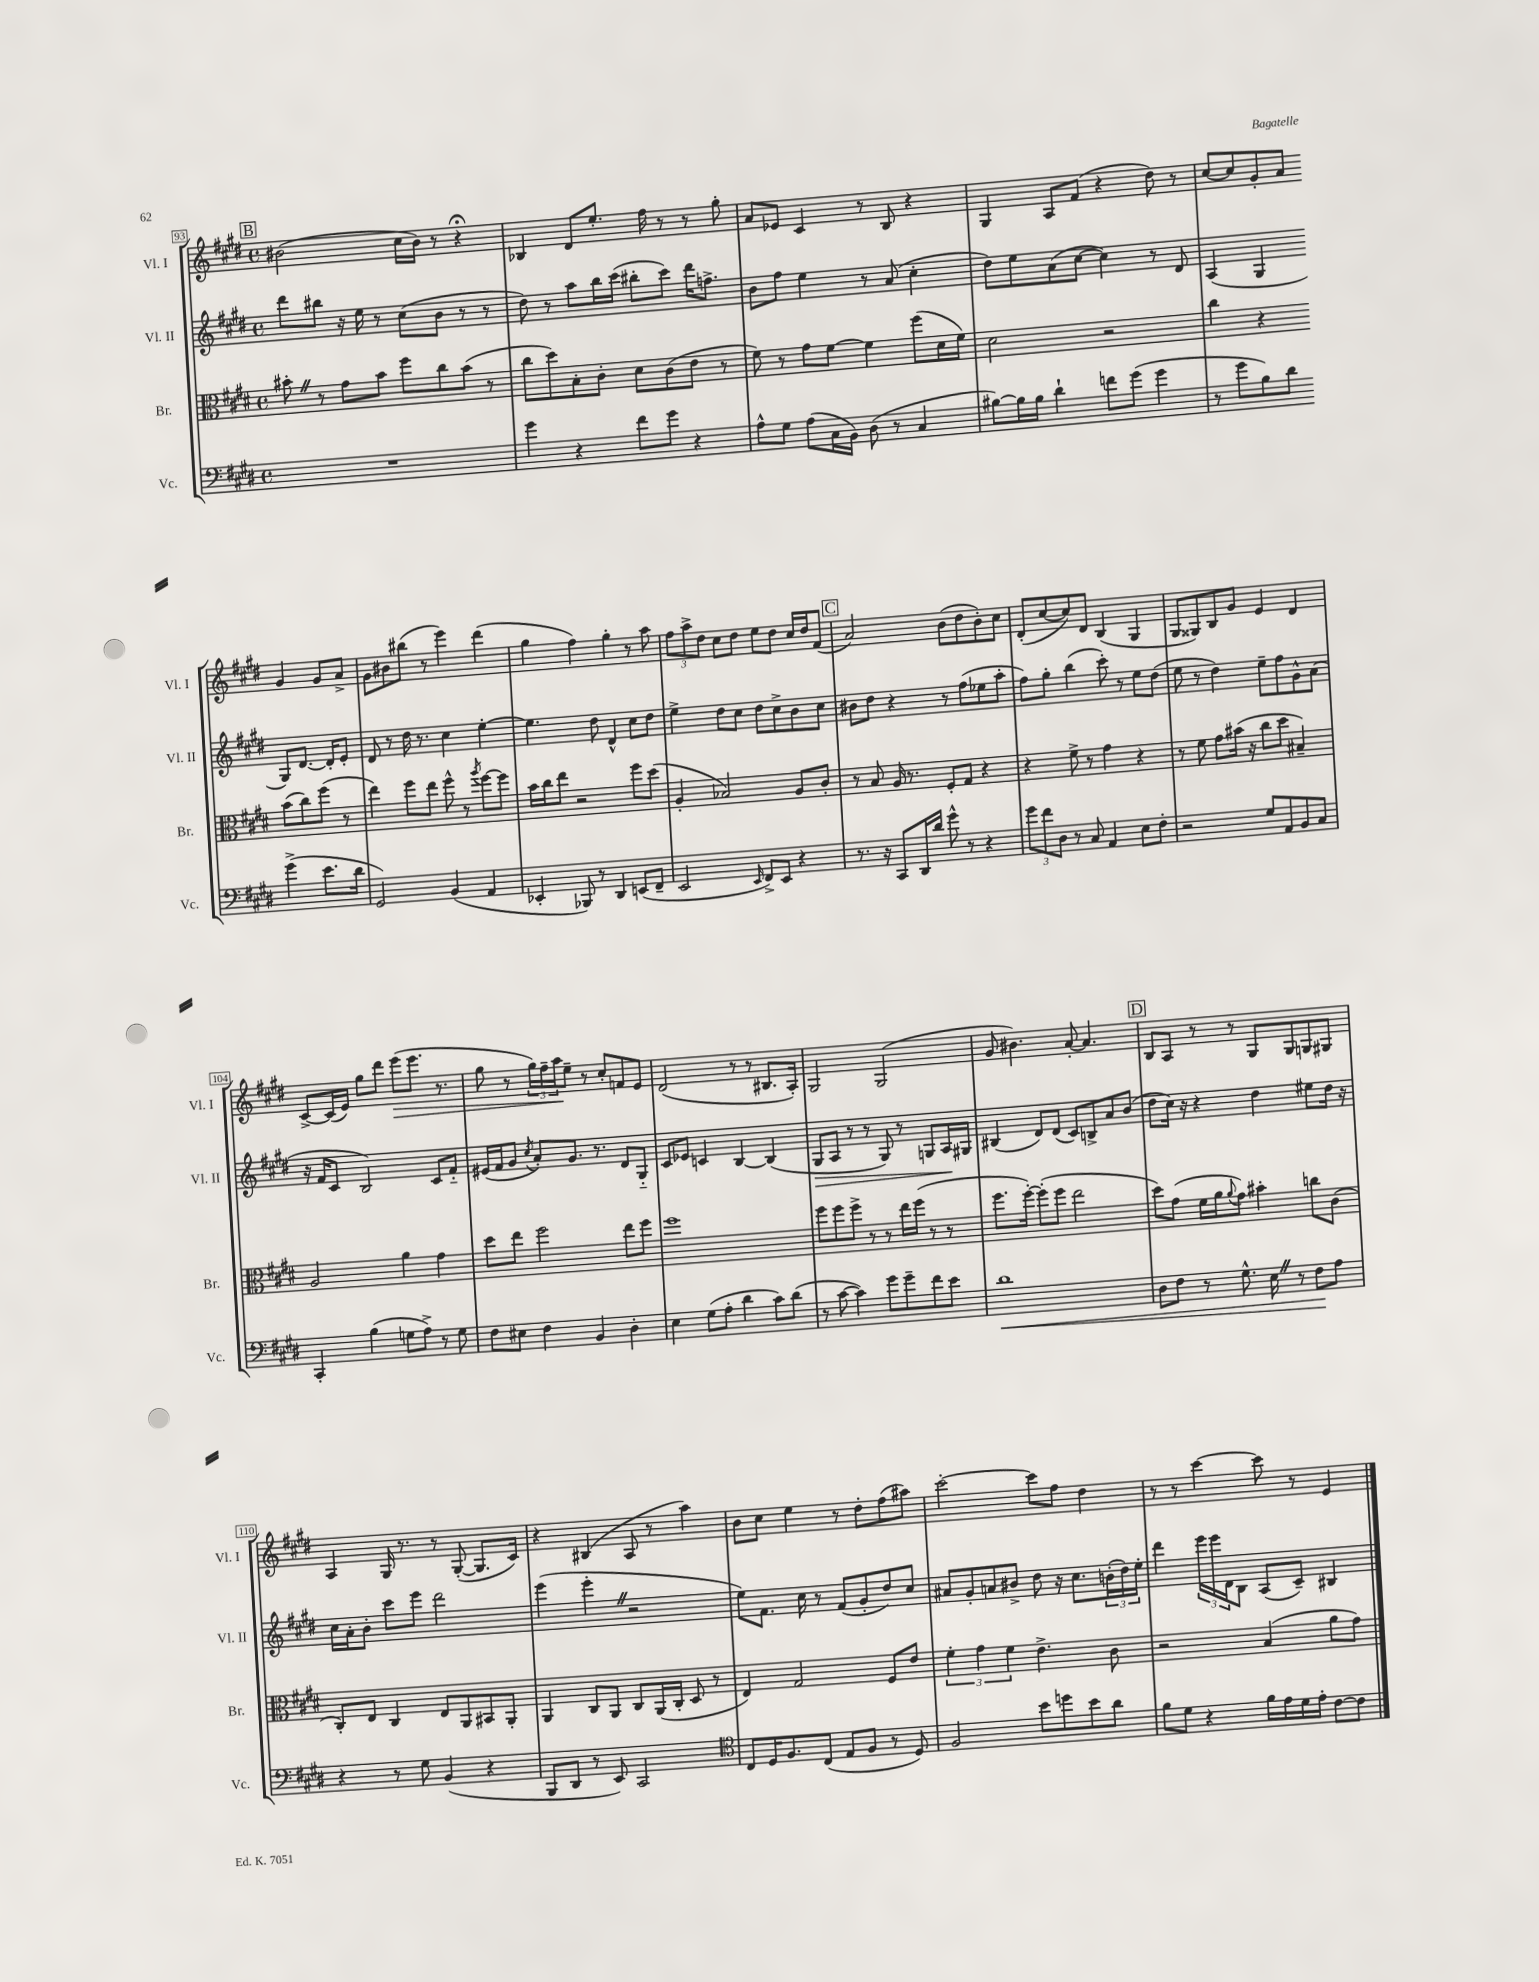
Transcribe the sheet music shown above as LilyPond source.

<<
\new StaffGroup <<
\new Staff = "s0" \with { instrumentName = "Vl. I" shortInstrumentName = "Vl. I" } {
    \clef treble \key e \major \defaultTimeSignature \time 4/4
    \mark \markup { \box "B" } bis'2( cis''16 bis'16) r8 r4\fermata |
    bes4 dis'8 e''8.-. fis''16 r8 r8 gis''8-. |
    a'8 ees'8 cis'4 r8 b8 r4 |
    gis4 a8 fis'8( r4 dis''8) r8 |
    cis''8~ cis''8 gis'8-. a'8 gis'4 gis'8 a'8-> |
    gis'8 bis'8 bis''8( r8 e'''4) dis'''4( |
    gis''4 fis''4) gis''4-. r8 a''8 |
    \tuplet 3/2 { fis''8 a''8-> dis''8 } cis''8 dis''8 e''8 dis''8 cis''16 dis''16 fis'8( |
    \mark \markup { \box "C" } a'2) b'8( dis''8 b'8-.) cis''8 |
    dis'8-.( cis''8~ cis''8) dis'8 b4( gis4 |
    gis8 gisis8) b8 gis'8 e'4 dis'4 |
    cis'8~-> cis'16( e'16) gis''8 dis'''8 e'''8\>( e'''8. r8. |
    gis''8 r8 \tuplet 3/2 { gis''16) fis''16-- a''16\! } e''8-- r8 cis''8-. f'8 e'8 |
    dis'2( r8 r8 bis8. a16-.) |
    gis2 gis2( |
    gis'8 bis'4.) a'8~-. a'4. |
    \mark \markup { \box "D" } b8 a8 r8 r8 gis8 gis8 g8 gis8 |
    a4 gis16 r8. r8 gis8~-.( gis8. cis'16) |
    r4 bis4( a8 r8 a''4) |
    b'8 cis''8 e''4 r8 dis''8-. fis''8( ais''8) |
    cis'''2~-. cis'''8 fis''8 dis''4 |
    r8 r8 cis'''4~ cis'''8 r8 e'4 \bar "|." |
}
\new Staff = "s1" \with { instrumentName = "Vl. II" shortInstrumentName = "Vl. II" } {
    \clef treble \key e \major \defaultTimeSignature \time 4/4
    \mark \markup { \box "B" } dis'''8 bis''8 r16 e''16 r8 cis''8( b'8 r8 r8 |
    dis''8) r8 a''8 b''16 cis'''16( bis''8-. cis'''8) dis'''16 f''8.-> |
    b'8 fis''8 e''4 r8 a'8( cis''4-. |
    dis''8) e''8 a'8( cis''8~ cis''4) r8 dis'8 |
    a4( gis4 gis8) dis'8.~ dis'16-. e'8-. |
    dis'8 r8 dis''16 r8. cis''4 e''4~-. |
    e''4. dis''8 dis'4-^ cis''8 dis''8 |
    e''4-> dis''8 cis''8 dis''8 cis''8-> b'8 cis''8 |
    \mark \markup { \box "C" } bis'8 dis''8 r4 r8 fis''8( ees''8 a''8-. |
    fis''8) gis''8-. b''4( cis'''8-.) r8 e''8 dis''8( |
    e''8 r8 dis''4) e''8-- fis''8 gis'8-^ a'8( |
    r16 fis'16 cis'8 b2) cis'8 fis'8-_ |
    eis'16( fis'16 gis'8 \acciaccatura { cis''8 } a'8-.) gis'8. r8. dis'8 gis8-_ |
    cis'8 ees'8 c'4 b4~ b4( |
    gis8\> a8 r8 r8 gis8) r8 g8 a16\! gis16 |
    bis4( dis'8) dis'8( cis'8) b8-> a'8 b'8( |
    \mark \markup { \box "D" } dis''8 cis''16) r16 r4 dis''4 eis''8 dis''16 r16 |
    cis''16 a'16-. b'8-. cis'''8 e'''8 dis'''2 |
    e'''4( e'''4-. \once \override BreathingSign.text = \markup { \musicglyph "scripts.caesura.straight" } \breathe r2 |
    e''8) fis'8. cis''16 r8 fis'8( gis'8-. dis''8) cis''8 |
    ais'8 gis'8-. a'8 bis'8-> dis''8 r16 cis''8. \tuplet 3/2 { b'16-.( dis''16) e''16-. } |
    dis'''4 \tuplet 3/2 { e'''16 e'''16 dis'16 } b8 a8( cis'8--) bis4 \bar "|." |
}
\new Staff = "s2" \with { instrumentName = "Br." shortInstrumentName = "Br." } {
    \clef alto \key e \major \defaultTimeSignature \time 4/4
    \mark \markup { \box "B" } bis'8-. \once \override BreathingSign.text = \markup { \musicglyph "scripts.caesura.straight" } \breathe r8 gis'8 bis'8 fis''8 cis''8 bis'8( r8 |
    cis''8 dis''8) b8-. cis'8-. dis'8 cis'8( e'8 r8 |
    fis'8) r8 gis'8 fis'8~ fis'4 fis''8( dis'16 fis'16) |
    dis'2 r2 |
    cis''4 r4 b'8( cis''8) fis''8( r8 |
    e''4) fis''8 e''8 fis''8-^ r8 \acciaccatura { a''8 } fis''8~ fis''8 |
    b'16 cis''16 e''8 r2 fis''8 dis''8( |
    a4-. bes2) a8 cis'8-. |
    \mark \markup { \box "C" } r8 b8 a16 r8. fis8-. gis8 r4 |
    r4 fis'8-> r8 gis'4 r4 |
    r8 fis'8 gis'8 bis'16( r16 cis''8 dis''8 bis4--) |
    a2 a'4 gis'4 |
    dis''8 e''8 fis''2 e''8 fis''8 |
    fis''1 |
    fis''8 fis''8 fis''8-> r8 r8 e''16 fis''16( r8 r8 |
    fis''8. fis''16~-.) fis''8-.( fis''8 e''2 |
    \mark \markup { \box "D" } dis''8) gis'8( fis'16 a'16 \appoggiatura { a'8 } gis'8) bis'4-. c''8 cis'8( |
    cis8-.) e8 cis4 e8 a,8 bis,8 a,8-. |
    a,4 cis8 a,8 cis8 a,16( cis16-. dis8 r8 |
    e4) gis2 fis8 e'8 |
    \tuplet 3/2 { fis'4-. gis'4 fis'4 } e'4.-> cis'8 |
    r2 b4( a'8 gis'8) \bar "|." |
}
\new Staff = "s3" \with { instrumentName = "Vc." shortInstrumentName = "Vc." } {
    \clef bass \key e \major \defaultTimeSignature \time 4/4
    \mark \markup { \box "B" } R1 |
    gis'4 r4 fis'8 gis'8 r4 |
    a8-^ gis8 a8( cis16 b,16) dis8( r8 cis4 |
    bis8~) bis16 bis16 dis'4-! f'8 gis'8( gis'4 |
    r8 gis'8 b8) dis'8 gis'4->( e'8. dis'16 |
    gis,2) b,4( a,4 |
    ees,4-. bes,,8) r8 dis,4 e,8( fis,8-- |
    e,2 \grace { e,16 } fis,8->) e,8 r4 |
    \mark \markup { \box "C" } r8. r16 cis,8 dis,16 dis'16 gis'8-^ r8 r4 |
    \tuplet 3/2 { gis'8 fis'8 dis8 } r8 cis8 a,4 e8 fis8-. |
    r2 gis8 a,8 b,8 cis8 |
    cis,4-. b4( g8 a8->) r8 g8 |
    fis8 eis8 fis4 b,4 dis4-. |
    e4 gis8( a8-. dis'4 cis'8) dis'8( |
    r8 cis'8~ cis'4) gis'8 gis'8-- fis'8 e'8 |
    dis'1\< |
    \mark \markup { \box "D" } dis8 fis8 r8 gis8.-^ e16 \once \override BreathingSign.text = \markup { \musicglyph "scripts.caesura.straight" } \breathe r8 fis8\! a8 |
    r4 r8 gis8 b,4( r4 |
    b,,8 dis,8 r8 e,8) cis,2 |
    \clef tenor cis8 dis16 fis8. cis8( e8 fis8 r8 dis8) |
    fis2 b'8 d''8 b'8 a'8 |
    fis'8 dis'8 r4 fis'16 e'16 dis'16 e'16-. cis'8~ cis'8 \bar "|." |
}
>>
>>
\layout { \context { \Score currentBarNumber = #93 \override BarNumber.stencil = #(make-stencil-boxer 0.1 0.3 ly:text-interface::print) } }
